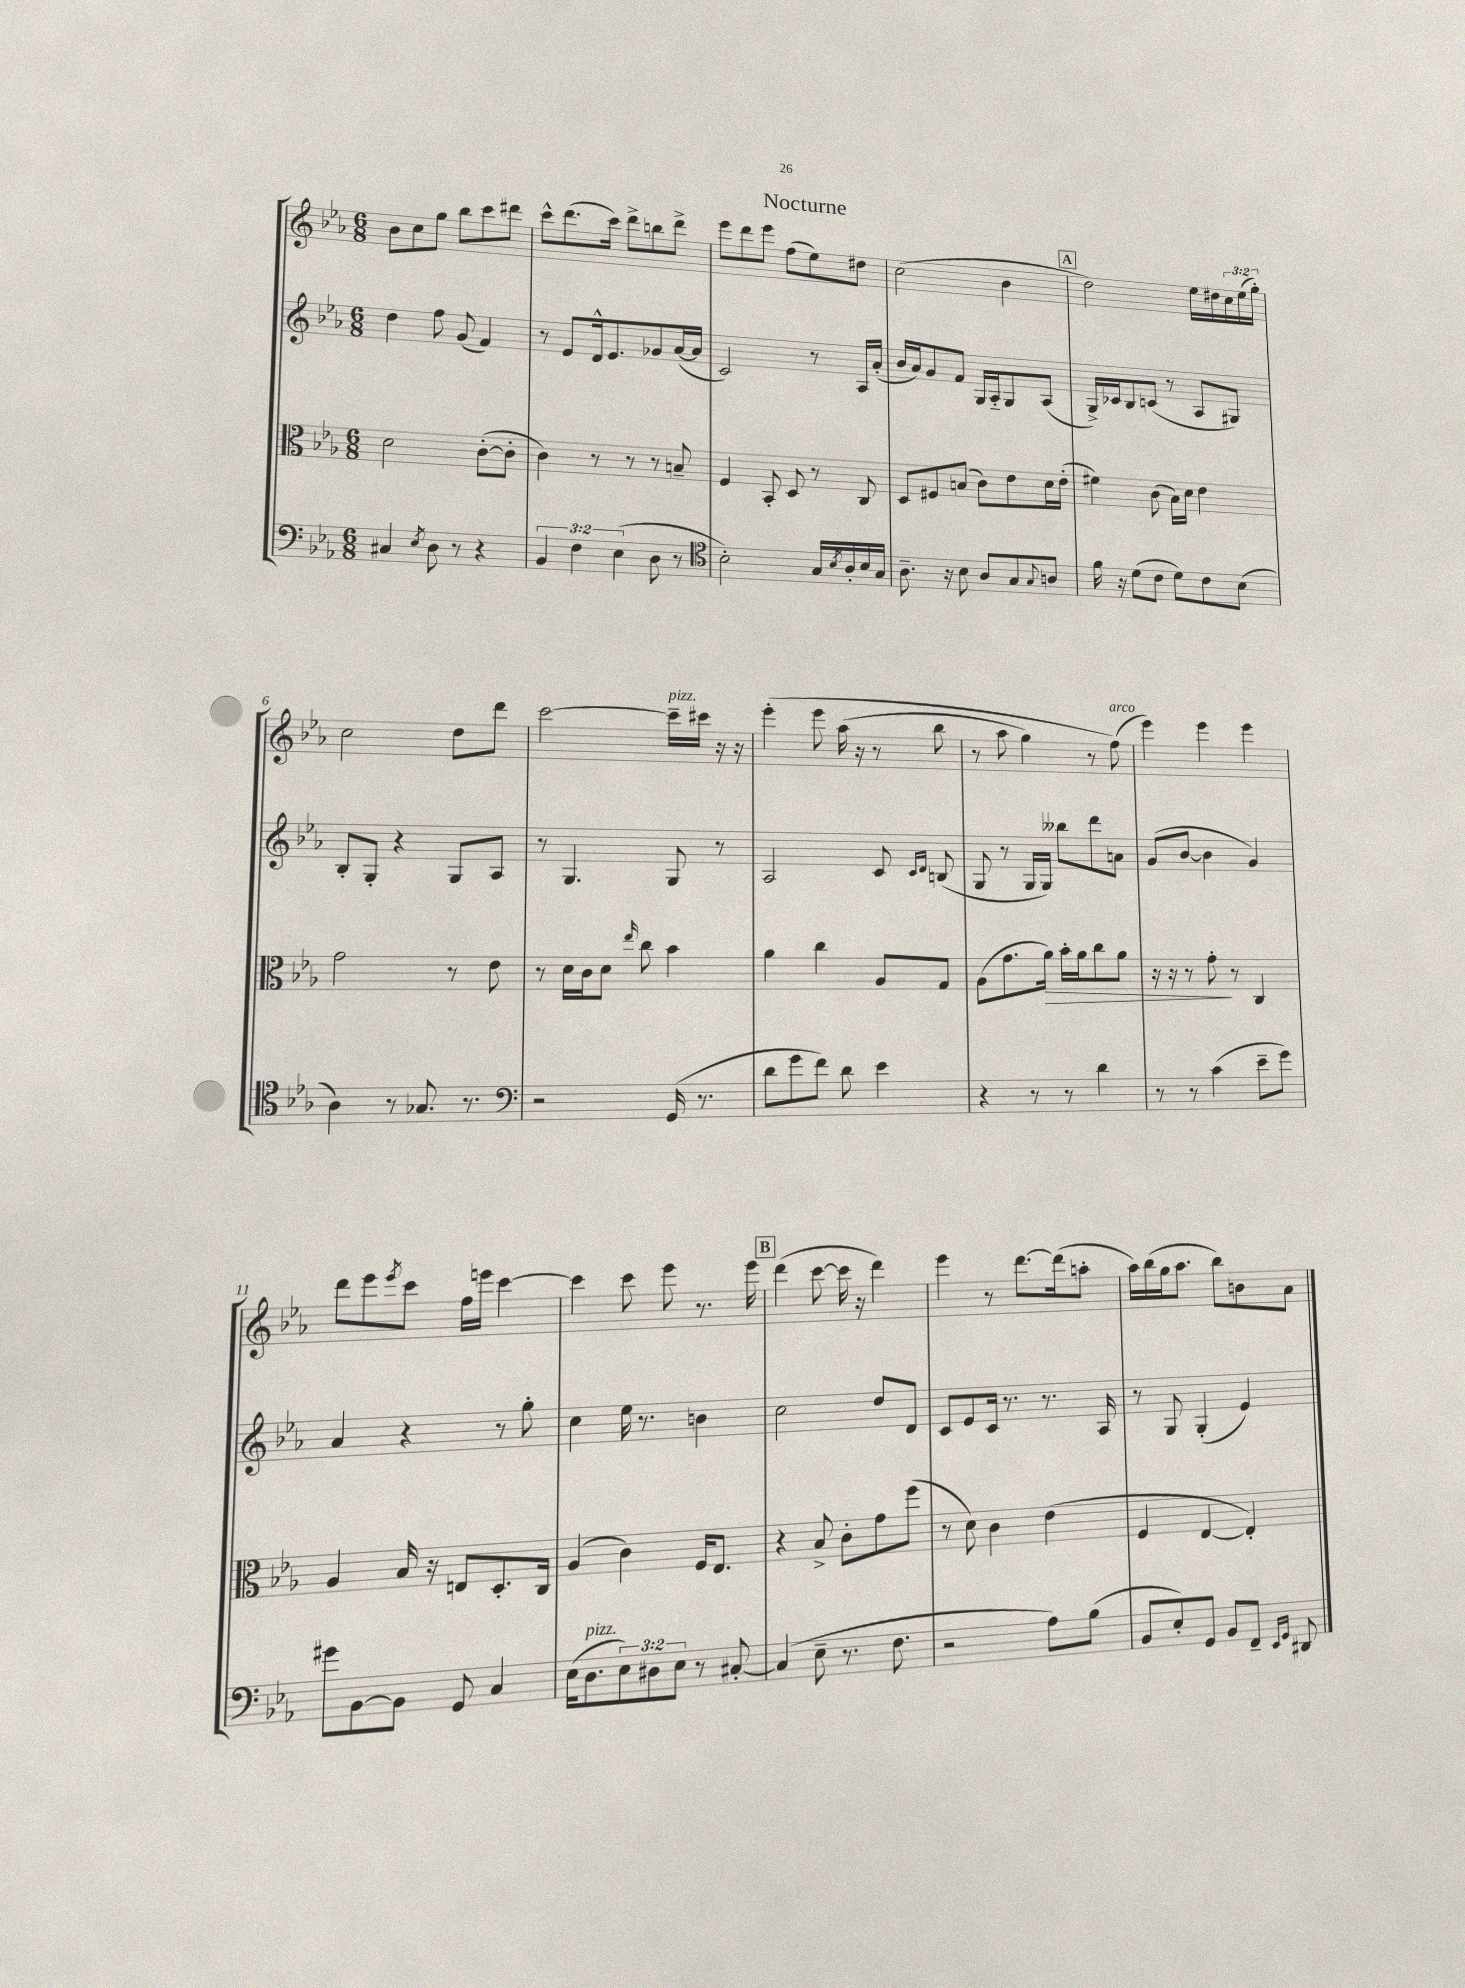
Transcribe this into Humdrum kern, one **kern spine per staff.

**kern	**kern	**dynam	**kern	**kern
*part4	*part3	*part3	*part2	*part1
*staff4	*staff3	*staff3	*staff2	*staff1
*clefF4	*clefC3	*	*clefG2	*clefG2
*k[b-e-a-]	*k[b-e-a-]	*	*k[b-e-a-]	*k[b-e-a-]
*M6/8	*M6/8	*	*M6/8	*M6/8
=1	=1	=1	=1	=1
4C#X/	2d\	.	4dd\	8b-\L
.	.	.	.	8cc\
8qE-/	.	.	.	.
8D\	.	.	8ff\	8gg\J
8r	.	.	(8g/	8bb-\L
4r	([8c'\L	.	4f/)	8ccc\
.	8c'\J]	.	.	8ddd#X\J
=2	=2	=2	=2	=2
6BB-/	4c\)	.	8r	8ccc^^\L
.	.	.	8e-/L	(8.ddd\
6F\	.	.	.	.
.	8r	.	16d^^/k	.
.	.	.	8.e-/	16ccc\Jk)
(6E-\	.	.	.	.
.	8r	.	.	8ddd^\L
8D\	8r	.	8g-X/	8bbn\
8r	8Bn~/	.	([16a-/L	8ddd^\J
.	.	.	16a-/JJ]	.
=3	=3	=3	=3	=3
*clefC4	*	*	*	*
2B-'\)	4F/	.	2c/)	8eee-\L
.	.	.	.	8ddd\
.	8BB-'/	.	.	8eee-\J
.	8D/	.	.	(8ff\L
16G/LL	8r	.	8r	8ee-\)
8qB-/	.	.	.	.
16A-'/	.	.	.	.
16B-/	8C/	.	16A-/LL	8dd#X\J
16G/JJ	.	.	(16a-'/JJ	.
=4	=4	=4	=4	=4
8.A-~\	8D/L	.	16b-/LL	(2cc\
.	.	.	16a-/J)	.
.	8F#X/	.	8g/	.
16r	.	.	.	.
8B-\	(8Bn/J	.	8f/J	.
8A-/L	8c\L)	.	16G/LL	.
.	.	.	16A-/J	.
8G/	8e-\	.	8G/	4b-\
8qqG/	.	.	.	.
8An/J	16d\L	.	(8A-/J	.
.	(16e-'\JJ	.	.	.
!!LO:REH:place=s1:t=A
=5	=5	=5	=5	=5
16f\	4f#X\)	.	16G^/LL)	2dd\)
16r	.	.	16c-X/J	.
(8d\L	.	.	8B-/	.
8c\J	(8c\	.	(8cn/J	.
8d\L)	16B-\LL)	.	8r	.
.	16d\JJ	.	.	.
8c\	4e-\	.	8A-/L	16ee-\LL
.	.	.	.	16dd#X\
(8B-\J	.	.	8G#X/J)	24cc\
.	.	.	.	(24ee-\
.	.	.	.	24gg'\JJ)
!!LO:LB:g=z
=6	=6	=6	=6	=6
4A-\)	2g\	.	8B-'/L	2cc\
.	.	.	8G'/J	.
8r	.	.	4r	.
8.G-X/	.	.	.	.
.	8r	.	8G/L	8dd\L
8.r	.	.	.	.
.	8e-\	.	8A-/J	8ddd\J
=7	=7	=7	=7	=7
*clefF4	*	*	*	*
2r	8r	.	8r	[2ccc\
.	16d\LL	.	4.G/	.
.	16c\J	.	.	.
.	8d\J	.	.	.
.	16qqee-/	.	.	.
.	8cc\	.	.	.
!	!	!	!	!LO:TX:a:i:t=pizz.
(16GG/	4b-\	.	8G/	16ccc~\LL]
8.r	.	.	.	16ccc#X\JJ
.	.	.	8r	16r
.	.	.	.	16r
=8	=8	=8	=8	=8
8d\L	4a-\	.	2A-/	(4eee-'\
8g\	.	.	.	.
8f\J)	4cc\	.	.	8eee-\
8d\	.	.	.	(16aa-\
.	.	.	.	16r
4e-\	8A-/L	.	8c/	8r
.	.	.	16qqc/LL	.
.	.	.	16qqd/JJ	.
.	8G/J	.	(8Bn/	8bb-\
=9	=9	=9	=9	=9
4r	(8A-\L	.	8G/	8r
.	8.g\	.	8r	8aa-\
8r	.	.	16G/LL	4gg\)
!	!	!LO:HP:b	!	!
.	16a-\Jk)	>	16G/JJ)	.
8r	16b-'\LL	.	8bb--X\L	.
.	16a-\J	.	.	.
4d\	8cc\	.	8ddd\	8r
!	!	!	!	!LO:TX:a:i:t=arco
.	8a-\J	.	8an\J	(8ff\)
=10	=10	=10	=10	=10
8r	16r	.	(8g/L	4eee-\)
.	16r	.	.	.
8r	8r	.	[8b-/J	.
(4c\	8g'\	.	4b-\]	4eee-\
.	8r	]	.	.
8e-~\L	4C/	.	4g/)	4eee-\
8g\J)	.	.	.	.
!!LO:LB:g=z
=11	=11	=11	=11	=11
8g#X\L	4A-/	.	4a-/	8ddd\L
[8BB-\	.	.	.	8eee-\
.	.	.	.	8qeee-/
8BB-\J]	16B-/	.	4r	8ccc\J
.	16r	.	.	.
8GG/	8En/L	.	.	16ff\LL
.	.	.	.	16eeen\JJ
4C/	8.D'/	.	8r	[4ccc\
.	.	.	8gg'\	.
.	16C/Jk	.	.	.
=12	=12	=12	=12	=12
(16E-\KL	(4A-/	.	4cc\	4ccc\]
!LO:TX:a:i:t=pizz.	!	!	!	!
8.D\	.	.	.	.
12E-\)	4c\)	.	16ee-\	8ccc\
.	.	.	8.r	.
12D#X\	.	.	.	.
.	.	.	.	8eee-\
12E-\J	.	.	.	.
8r	16F/KL	.	4bn\	8.r
.	8.E-/J	.	.	.
[8C#X'/	.	.	.	.
.	.	.	.	16eee-\
!!LO:REH:place=s1:t=B
=13	=13	=13	=13	=13
(4C#/]	4r	.	2cc\	(4ddd\
8E-~\	8B-^/	.	.	[8ccc\
8.r	8c'\L	.	.	16ccc\]
.	.	.	.	16r
.	8g\	.	8dd/L	4ddd\)
8.F\	.	.	.	.
.	(8ff\J	.	8d/J	.
=14	=14	=14	=14	=14
2r	8r	.	8c/L	4eee-\
.	8d\)	.	8e-/	.
.	4c\	.	16c/Jk	8r
.	.	.	8.r	.
.	.	.	.	[8.ddd\L
8A-\L)	(4e-\	.	8.r	.
.	.	.	.	(16ddd\k]
(8B-\J	.	.	.	8aan'\J
.	.	.	16A-/	.
=15	=15	=15	=15	=15
8BB-/L	4F/	.	8r	16aa-\LL)
.	.	.	.	(16bb-\
8E-'/)	.	.	8G/	16gg\J
.	.	.	.	8.aa-\J
8GG/J	[4E-/	.	(4G'/	.
8BB-/L	.	.	.	8bb-\L)
8FF~/J	4E-'/])	.	4e-/)	8bn\
16qqEE-/LL	.	.	.	.
16qqGG/JJ	.	.	.	.
8DD#X/	.	.	.	8a-\J
==	==	==	==	==
*-	*-	*-	*-	*-
